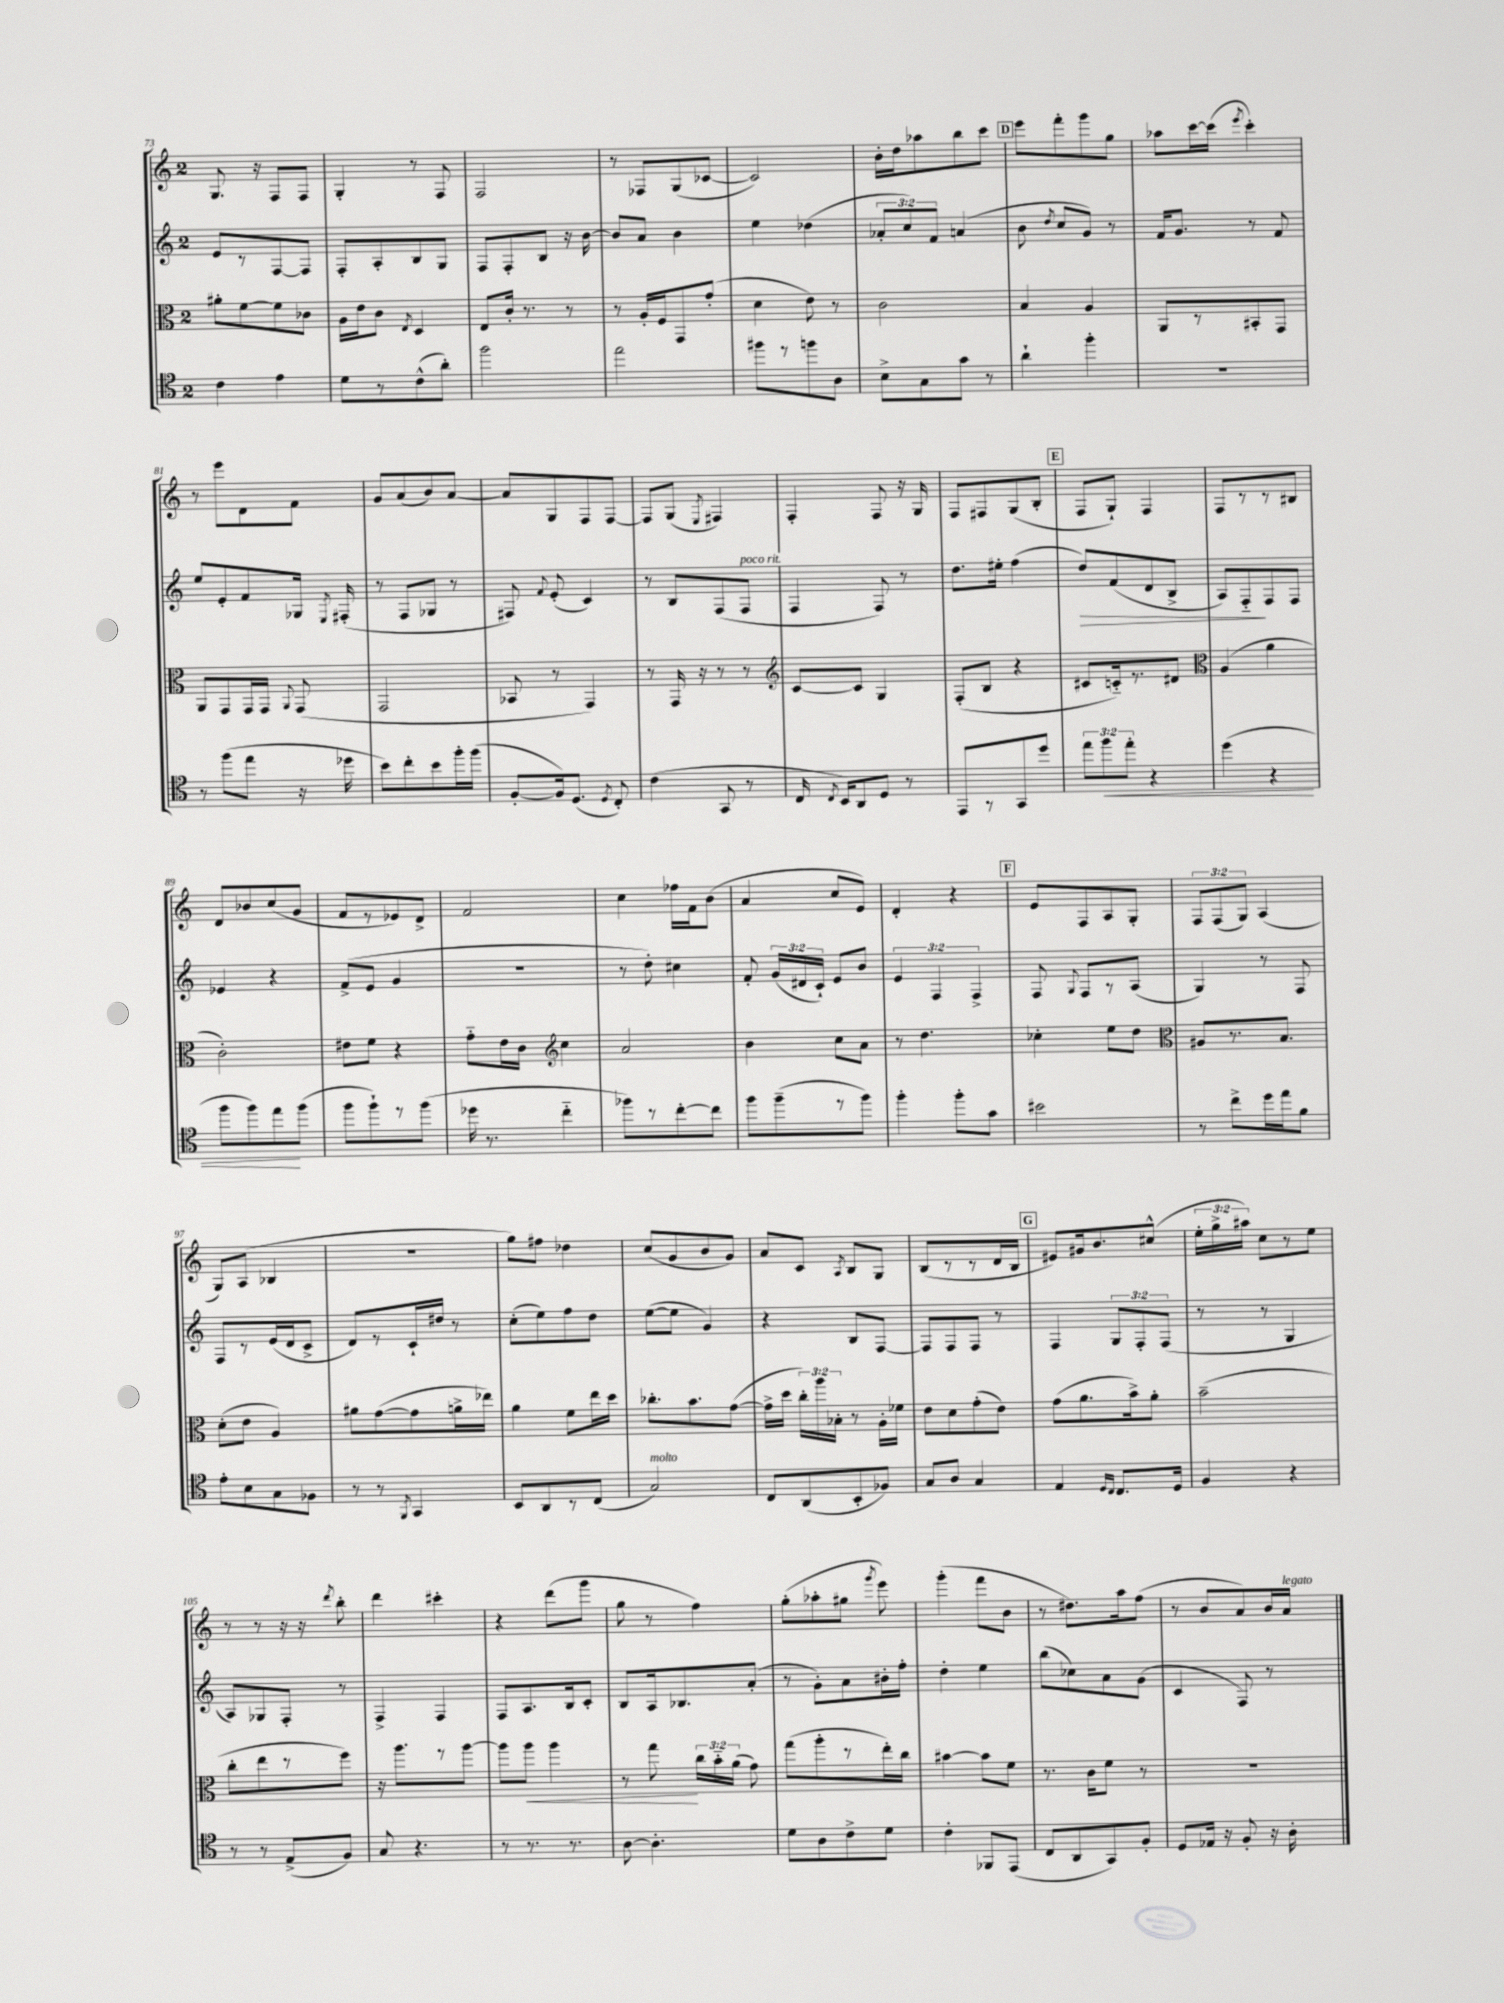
<<
\new StaffGroup <<
\new Staff = "s0" {
    \clef treble \key c \major \once \override Staff.TimeSignature.style = #'single-digit \time 2/4 \override Staff.TupletNumber.text = #tuplet-number::calc-fraction-text
    \autoBeamOff g8. r16 f8[ f8] |
    g4-. r8 f8 |
    f2 |
    r8 fes8[ g8( ces'8]~ |
    ces'2) |
    b'16[-. d''16 aes''8 b''8 c'''8] |
    \mark \markup { \box "D" } e'''8[ f'''8-. g'''8 g''8] |
    aes''8[ c'''16~ c'''16]( \acciaccatura { e'''8 } c'''4-.) |
    r8 e'''8[ d'8 f'8] |
    g'8[ a'8( b'8) a'8]~ |
    a'8[ g8 f8 f8]~ |
    f8[ g8]( \acciaccatura { e8 } fis4) |
    f4-. f8 r16 g16 |
    f8[ fis8 g8( b8]-. |
    \mark \markup { \box "E" } f8[ g8]-!) f4 |
    f8[ r8 r8 bis8] |
    d'8[ bes'8 c''8( g'8] |
    f'8[ r8 ees'8) d'8]-> |
    f'2 |
    c''4 fes''16[ f'16 b'8]( |
    a'4 c''8[ e'8]) |
    d'4-. r4 |
    \mark \markup { \box "F" } e'8[ f8 a8 g8]-. |
    \tuplet 3/2 { f8[ f8( g8]) } a4( |
    g8[) a8]( bes4 |
    r2 |
    g''8[) fis''8] des''4 |
    c''8[( g'8 b'8 g'8]) |
    a'8[ c'8] \acciaccatura { a8 } b8[ g8] |
    b8[( r8 r8 d'16 b16] |
    \mark \markup { \box "G" } eis'8[) gis'16 b'8. cis''8]-^( |
    \tuplet 3/2 { e''16[-. g''16-> ais''16]) } c''8[ r8 e''8] |
    r8 r8 r16 r16 \acciaccatura { d'''8 } b''8-. |
    d'''4 cis'''4-. |
    r4 d'''8[( g'''8] |
    g''8 r8 f''4) |
    g''8[-.( aes''8-. gis''8] \acciaccatura { g'''8 } e'''8) |
    g'''4-.( f'''8[ b'8] |
    r8 dis''8.[) a''16 f''8]( |
    r8 b'8[ a'8) b'16 a'16]^\markup { \italic "legato" } \bar "|." |
}
\new Staff = "s1" {
    \clef treble \key c \major \once \override Staff.TimeSignature.style = #'single-digit \time 2/4 \override Staff.TupletNumber.text = #tuplet-number::calc-fraction-text
    \autoBeamOff e'8[ r8 f8~ f8] |
    f8[-. a8-. b8 g8] |
    f8[ f8-. b8] r16 b'16~ |
    b'8[ a'8] b'4 |
    e''4 des''4( |
    \tuplet 3/2 { aes'8[-. c''8) f'8] } a'4( |
    \mark \markup { \box "D" } b'8 \acciaccatura { d''8 } c''8[ g'8]) r8 |
    f'16[ g'8.] r8 f'8 |
    e''8[ e'8-. f'8 ges16] \acciaccatura { e8 } fis16-.( |
    r8 f8[ ges8] r8 |
    fis8) \appoggiatura { f'8 } e'8-.( c'4) |
    r8 b8[ f8( f8]^\markup { \italic "poco rit." } |
    f4 f8) r8 |
    d''8.[ eis''16]-. f''4( |
    \mark \markup { \box "E" } d''8[\>) f'8( d'8 b8]-> |
    a8[) f8-_\! f8 f8] |
    ees'4 r4 |
    f'8[->( e'8] g'4 |
    r2 |
    r8 d''8-.) cis''4 |
    f'8-. \tuplet 3/2 { g'16[( dis'16 c'16]-!) } e'8[ b'8] |
    \tuplet 3/2 { e'4 f4 f4-> } |
    \mark \markup { \box "F" } f8 \appoggiatura { g8 } f8[ r8 a8]( |
    g4) r8 f8 |
    f8[ r8 e'16( d'16 c'8]-> |
    d'8[) r8 c'16-! dis''16] r8 |
    c''8[-.( e''8) f''8 d''8] |
    e''8[~( e''8] g'4) |
    r4 b8[ f8]~ |
    f8[ f8 f8] r8 |
    \mark \markup { \box "G" } f4 \tuplet 3/2 { g8[ f8-. f8]( } |
    r8 r8 g4 |
    a8[) ges8 f8]-. r8 |
    f4-> f4 |
    f8[ a8. b16 c'8]-. |
    b8[ a16 bes8. a'8]-.( |
    r8 g'8[-.) a'8 bis'16-. f''16]-. |
    d''4-. e''4 |
    b''8[( ces''8) a'8 g'8]( |
    c'4 f8) r8 \bar "|." |
}
\new Staff = "s2" {
    \clef alto \key c \major \once \override Staff.TimeSignature.style = #'single-digit \time 2/4 \override Staff.TupletNumber.text = #tuplet-number::calc-fraction-text
    \autoBeamOff ais'8[-. f'8~ f'8 ces'8] |
    a16[ e'16 c'8] \acciaccatura { e8 } d4 |
    e8[ c'16]-. r8. r8 |
    r8 a16[-. f16 g,8 g'8]-.( |
    d'4 e'8) r8 |
    c'2 |
    \mark \markup { \box "D" } b4 a4 |
    a,8[ r8 bis,8-. g,8] |
    a,8[ g,8 g,16 g,16] \appoggiatura { a,8 } g,8( |
    g,2 |
    bes,8 r8 g,4) |
    r8 g,16 r16 r8 r8 |
    \clef treble c'8[~ c'8] g4 |
    f8[-.( b8] r4 |
    \mark \markup { \box "E" } cis'8[ c'16-_) r8. dis'8] |
    \clef alto a4( a'4 |
    c'2-.) |
    eis'8[ f'8] r4 |
    g'8[-_ e'16 c'16] \clef treble c''4 |
    a'2 |
    b'4 c''8[ a'8] |
    r8 d''4. |
    \mark \markup { \box "F" } ces''4-. e''8[ d''8] |
    \clef alto ais8[ r8. b8.] |
    d'8[-.( e'8] a4) |
    ais'8[ g'8~( g'8 a'16-> ees''16]) |
    a'4 f'8[ e''16 d''16] |
    ces''8.[-. b'8. g'8]~( |
    g'16[-> d''16] \tuplet 3/2 { c''16[-.) a''16 bes16]-. } r8 a16[-. fes'16] |
    e'8[ d'8 g'8-.( e'8]) |
    \mark \markup { \box "G" } g'8[( a'8. b'16->) a'8]-. |
    b'2--( |
    c''8[-. e''8 r8 f''8]) |
    r16 a''8.[ r8 a''8]~ |
    a''8[ a''8]\< a''4 |
    r8 g''8\! \tuplet 3/2 { c''16[ b'16-_ a'16]( } g'8) |
    g''8[( a''8-. r8 e''16-.) c''16] |
    bis'4~ bis'8[ f'8] |
    r8. c'16[ f'8] r8 |
    R2 \bar "|." |
}
\new Staff = "s3" {
    \clef tenor \key c \major \once \override Staff.TimeSignature.style = #'single-digit \time 2/4 \override Staff.TupletNumber.text = #tuplet-number::calc-fraction-text
    \autoBeamOff c'4 e'4 |
    d'8[ r8 c'8-^( a'8]-.) |
    f''2 |
    e''2 |
    fis''8[ r8 f''8 a8] |
    b8[-> g8 g'8] r8 |
    \mark \markup { \box "D" } a'4-! f''4-. |
    R2 |
    r8 f''8[( e''8] r16 des''16 |
    b'8[) c''8-. b'8 f''16-. f''16]( |
    f8[~-. f16) d8.]( \acciaccatura { d8 } c8-.) |
    c'4( g,8 r8 |
    c16 \acciaccatura { c8 } b,16[) a,8 d8] r8 |
    e,8[ r8 g,8 d''8] |
    \mark \markup { \box "E" } \tuplet 3/2 { e''8[ f''8\< e''8]-. } r4 |
    d''4( r4 |
    f''8[ f''8) e''8\! f''8]( |
    f''8[ f''8-!) r8 f''8]( |
    des''16 r8. c''4-_ |
    fes''8[) r8 c''8~-. c''8] |
    f''8[ f''8--( r8 f''8]) |
    f''4-. f''8[-. g'8] |
    \mark \markup { \box "F" } bis'2 |
    r8 c''8[-> d''16 e''16 f'8] |
    e'8[-. b8 g8 fes8] |
    r8 r8 \acciaccatura { f,8 } g,4 |
    b,8[ a,8 r8 c8]( |
    g2^\markup { \italic "molto" }) |
    c8[ a,8( b,8-. fes8]) |
    g8[ a8] g4 |
    \mark \markup { \box "G" } e4 \grace { d16[ c16] } c8.[ d16] |
    f4 r4 |
    r8 r8 e8[->( f8]) |
    g8 r4. |
    r8 r8. r8. |
    a8~ a4.-. |
    d'8[ a8 c'8-> d'8] |
    c'4-. fes,8[ e,8]( |
    c8[ a,8 g,8) f8]-. |
    d8[ ees16] r16 f8-. r16 a16-. \bar "|." |
}
>>
>>
\layout { \context { \Score currentBarNumber = #73 } }
